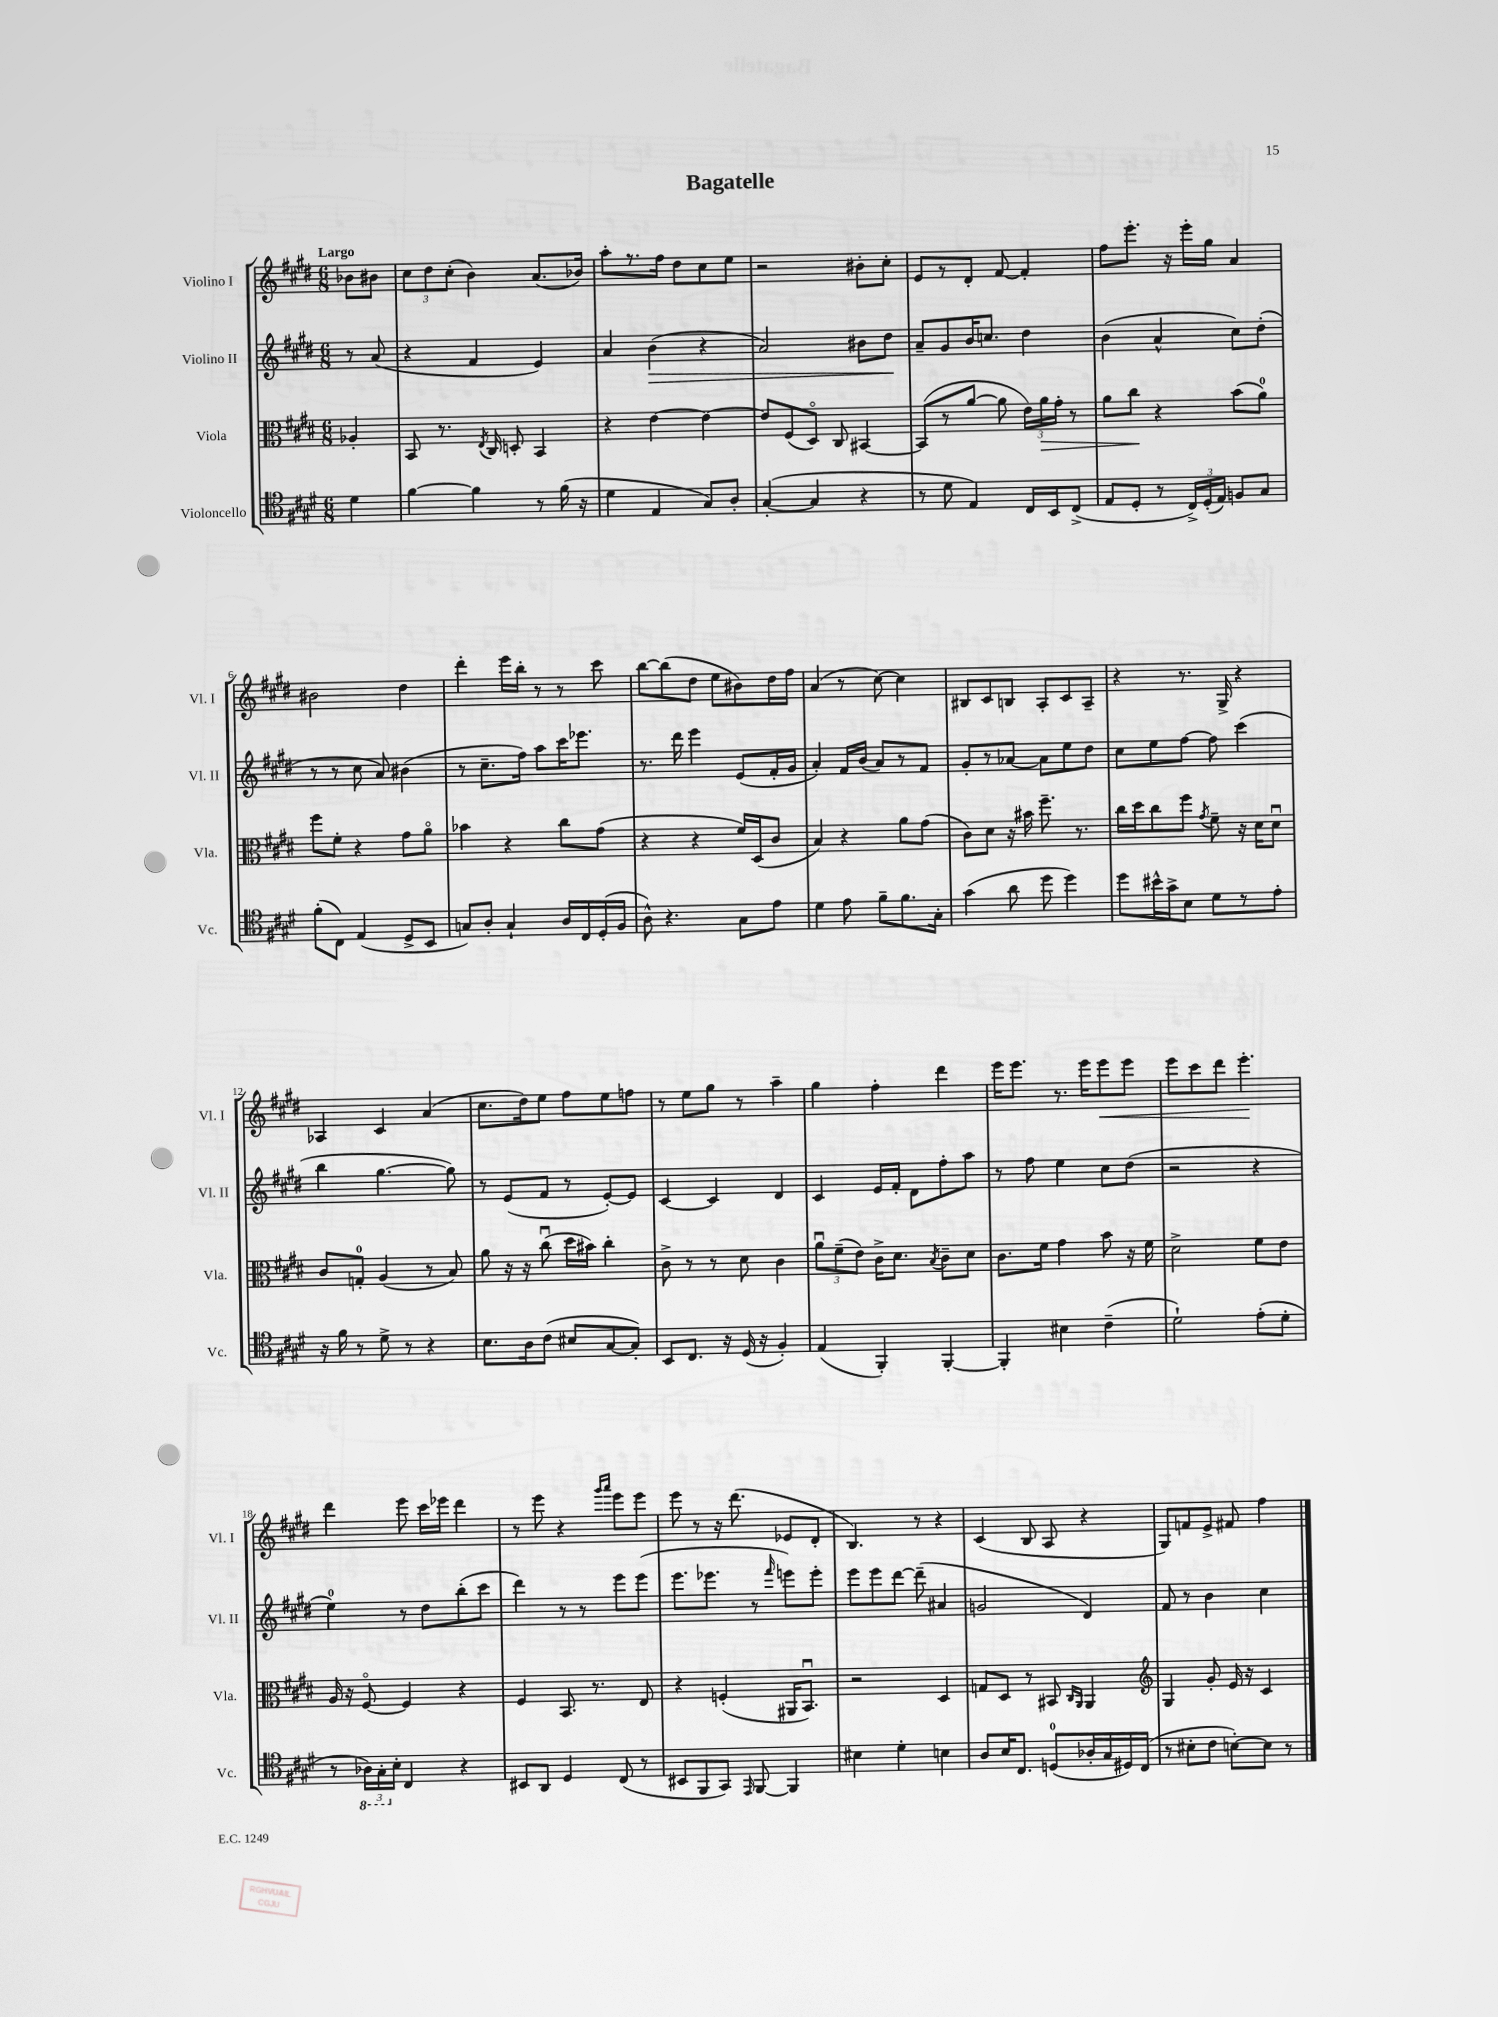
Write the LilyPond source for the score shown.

\header { title = "Bagatelle" }
<<
\new StaffGroup <<
\new Staff = "s0" \with { instrumentName = "Violino I" shortInstrumentName = "Vl. I" } {
    \clef treble \key e \major \numericTimeSignature \time 6/8 \partial 4 \tempo "Largo"
    \autoBeamOff bes'8[ bis'8] |
    \tuplet 3/2 { cis''8[ dis''8 cis''8]-.( } b'4) a'8.[( bes'16]) |
    a''8[-. r8. fis''16] dis''8[ cis''8 e''8] |
    r2 bis'8[-. cis''8]-. |
    e'8[ r8 dis'8]-. fis'8~ fis'4-. |
    fis''8[ e'''8.]-. r16 e'''16[-. gis''16] a'4 |
    bis'2 dis''4 |
    dis'''4-. e'''16[ b''16]-. r8 r8 cis'''8 |
    b''8[~ b''8( dis''8] e''8[ bis'8) dis''16 fis''16] |
    a'4( r8 cis''8~) cis''4 |
    bis8[ cis'8 b8] a8[-. cis'8 a8]-- |
    r4 r8. gis16-> r4 |
    aes4 cis'4 a'4( |
    cis''8.[ dis''16) e''8] fis''8[ e''8 f''8] |
    r8 e''8[ gis''8] r8 a''4-- |
    gis''4 fis''4-. dis'''4 |
    e'''16[ e'''8.] r8. e'''16[ e'''8\< e'''8] |
    e'''8[ cis'''8 dis'''8] e'''4.-.\! |
    dis'''4 e'''8 cis'''16[ ees'''16] dis'''4 |
    r8 e'''8 r4 \grace { gis'''16[ a'''16] } e'''8[ e'''8] |
    e'''8 r8 r16 dis'''8.( ees'8[ dis'8]-. |
    b4.) r8 r4 |
    cis'4( b8 a8 r4 |
    gis8[) f'8 e'8]-> fis'8 fis''4 \bar "|." |
}
\new Staff = "s1" \with { instrumentName = "Violino II" shortInstrumentName = "Vl. II" } {
    \clef treble \key e \major \numericTimeSignature \time 6/8 \partial 4
    \autoBeamOff r8 a'8( |
    r4 fis'4 e'4) |
    a'4 b'4\>( r4 |
    a'2) bis'8[ dis''8]\! |
    a'8[-- gis'8 b'16 c''8.] dis''4 |
    b'4( a'4-^ cis''8[) dis''8]-.( |
    r8 r8 cis''8 a'8) bis'4( |
    r8 cis''8.[-- fis''16]) a''8[ cis'''16 ees'''8.] |
    r8. dis'''16 e'''4 e'8[( fis'16-. gis'16] |
    a'4-.) fis'16[ b'16]( a'8[) r8 fis'8] |
    gis'8[-. r8 aes'8]~ aes'8[ e''8 dis''8] |
    cis''8[ e''8 fis''8]~ fis''8 cis'''4( |
    b''4 gis''4.~ gis''8) |
    r8 e'8[( fis'8] r8 e'8[~-.) e'8] |
    cis'4~ cis'4 dis'4 |
    cis'4 e'16[ fis'16]-. dis'8[ fis''8-. a''8] |
    r8 fis''8 e''4 cis''8[ dis''8]( |
    r2 r4 |
    e''4-0) r8 dis''8[ b''8-.( cis'''8] |
    dis'''4) r8 r8 e'''8[ e'''8]( |
    e'''8.[ ees'''8.] r8 \grace { fis'''16 } e'''8[) e'''8]-. |
    e'''8[ e'''8 dis'''8]~ dis'''8--( ais'4 |
    g'2 dis'4) |
    fis'8 r8 b'4 cis''4 \bar "|." |
}
\new Staff = "s2" \with { instrumentName = "Viola" shortInstrumentName = "Vla." } {
    \clef alto \key e \major \numericTimeSignature \time 6/8 \partial 4
    \autoBeamOff aes4-. |
    b,8 r8. \acciaccatura { e8 } cis16 d8-. b,4 |
    r4 e'4~ e'4~ |
    e'8[ fis8( dis8]\flageolet) cis8 bis,4~ |
    bis,8[( r8 a'8]~ a'8 \tuplet 3/2 { e'16[) a'16\> gis'16]-. } r8 |
    a'8[ cis''8]\! r4 b'8[( a'8]-0) |
    fis''8[ fis'8]-. r4 gis'8[ a'8]\flageolet |
    bes'4 r4 cis''8[ gis'8]( |
    r4 r4 fis'16[) dis16( cis'8] |
    b4) r4 a'8[ gis'8]( |
    cis'8[) dis'8] r16 bis'16 fis''8.-- r8. |
    cis''16[ dis''16 cis''8 fis''8] \acciaccatura { gis'8 } fis'8-- r16 dis'16[ dis'8]\downbow |
    cis'8[ g8]-0-. a4( r8 b8) |
    a'8 r16 r16 cis''8\downbow( dis''16[ bis'16]) cis''4-. |
    cis'8-> r8 r8 dis'8 cis'4 |
    \tuplet 3/2 { a'8[\downbow fis'8--( e'8]) } cis'16[-> dis'8.] \acciaccatura { b8 } cis'8[-- dis'8] |
    cis'8.[ fis'16] gis'4 b'8 r16 fis'16 |
    dis'2-> fis'8[ e'8] |
    a16 r16 fis8~\flageolet fis4 r4 |
    fis4 b,8. r8. e8 |
    r4 f4-.( ais,16[ b,8.]\downbow) |
    r2 dis4 |
    g8[ dis8] r8 bis,8 \grace { cis16[ a,16] } a,4 |
    \clef treble gis4 gis'8-. e'16 r16 cis'4 \bar "|." |
}
\new Staff = "s3" \with { instrumentName = "Violoncello" shortInstrumentName = "Vc." } {
    \clef tenor \key e \major \numericTimeSignature \time 6/8 \partial 4
    \autoBeamOff dis'4 |
    fis'4~ fis'4 r8 fis'16( r16 |
    dis'4 e4 gis8[) a8]-. |
    gis4~-.( gis4 r4 |
    r8 dis'8 e4) cis16[ b,16 cis8]->( |
    e8[ dis8]-. r8 \tuplet 3/2 { cis16[->) dis16-.( e16]) } f8[ gis8] |
    fis'8[-.( cis8]) e4( dis8[-> b,8] |
    g8[) a8]-. g4-! a16[ cis16 dis16-.( fis16] |
    a8-^) r4. gis8[ e'8] |
    dis'4 e'8 fis'8[-- fis'8. gis16]-. |
    gis'4( a'8 dis''8 dis''4) |
    dis''8[ bis'16-^ gis'16-> b8] dis'8[ r8 e'8]-. |
    r16 fis'16 r8 dis'8-> r8 r4 |
    b8.[ a16 cis'8]( bis8[ gis8~ gis8]-.) |
    b,8[ cis8.] r16 dis16( r16 fis4-.) |
    e4( fis,4-.) fis,4~-. |
    fis,4-. bis4 cis'4--( |
    dis'2-!) e'8[-.( dis'8]-. |
    r8 \tuplet 3/2 { \ottava #-1 aes,16[) gis,16-. \ottava #0 b16]-. } cis4 r4 |
    bis,8[ a,8] dis4 cis8( r8 |
    bis,8[ fis,8 gis,8]) \grace { e,16 } fis,8~ fis,4 |
    bis4 dis'4-. b4 |
    a8[ b16 cis8.] d8[-0( aes16-. gis16 dis16) cis16]( |
    r8 bis8[-. cis'8] b8[~-.) b8] r8 \bar "|." |
}
>>
>>
